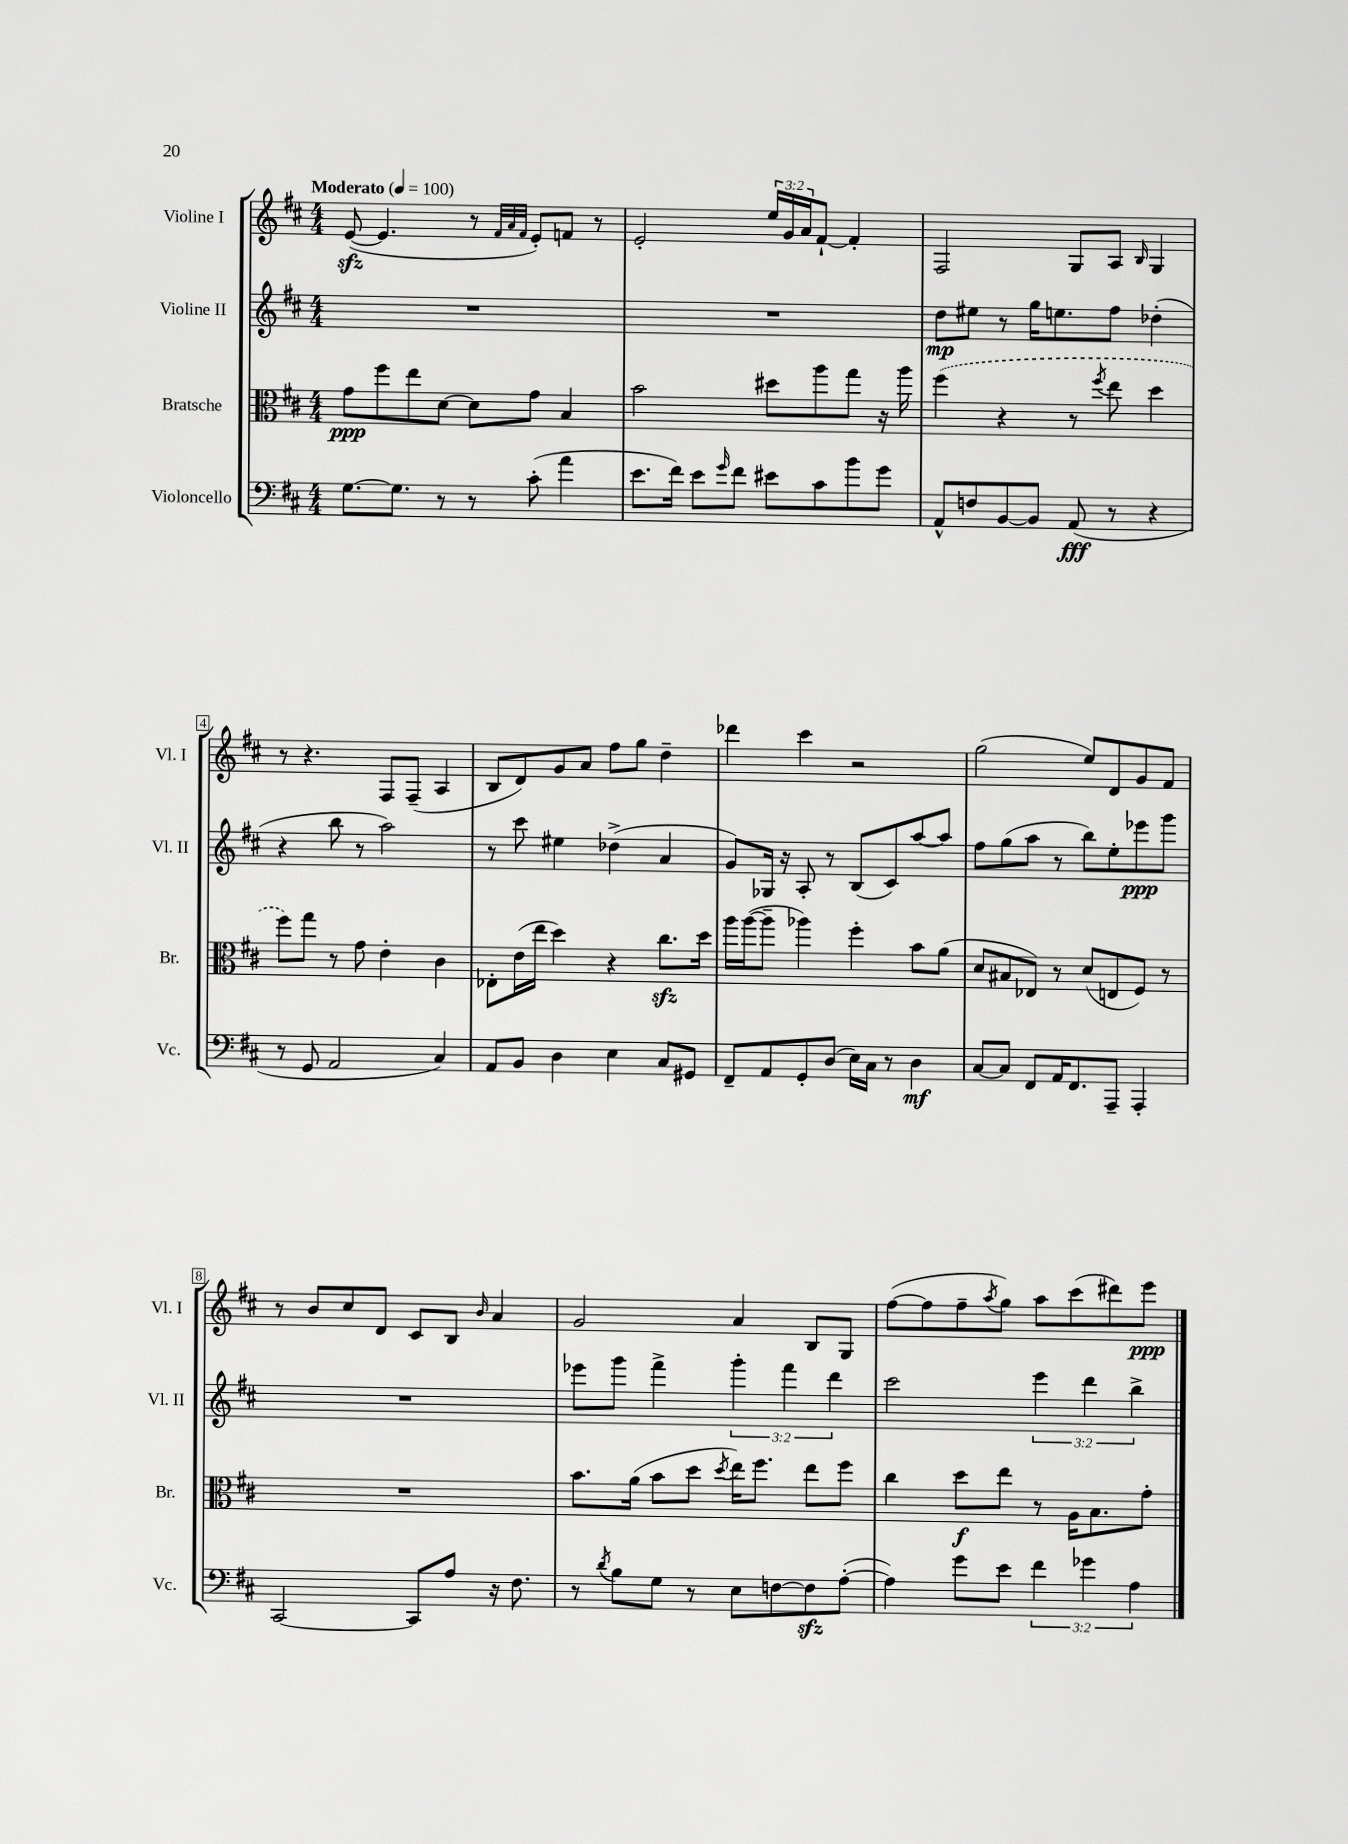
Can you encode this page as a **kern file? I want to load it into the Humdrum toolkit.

**kern	**dynam	**kern	**dynam	**kern	**dynam	**kern	**dynam
*part4	*part4	*part3	*part3	*part2	*part2	*part1	*part1
*staff4	*staff4	*staff3	*staff3	*staff2	*staff2	*staff1	*staff1
*I"Violoncello	*	*I"Bratsche	*	*I"Violine II	*	*I"Violine I	*
*I'Vc.	*	*I'Br.	*	*I'Vl. II	*	*I'Vl. I	*
*clefF4	*	*clefC3	*	*clefG2	*	*clefG2	*
*k[f#c#]	*	*k[f#c#]	*	*k[f#c#]	*	*k[f#c#]	*
*M4/4	*	*M4/4	*	*M4/4	*	*M4/4	*
*MM100	*	*MM100	*	*MM100	*	*MM100	*
=1	=1	=1	=1	=1	=1	=1	=1
!	!	!	!	!	!	!LO:TX:a:B:t=Moderato	!
[8.G\L	.	8g\L	ppp	1r	.	([8ezz/	.
.	.	8ff#\	.	.	.	4.e/]	.
8.G\J]	.	.	.	.	.	.	.
.	.	8ee\	.	.	.	.	.
8r	.	[8d\J	.	.	.	.	.
8r	.	8d\L]	.	.	.	8r	.
.	.	.	.	.	.	32qqf#/LLL	.
.	.	.	.	.	.	32qqa/	.
.	.	.	.	.	.	32qqf#/JJJ	.
(8c#'\	.	8g\J	.	.	.	8e'/L)	.
4a\	.	4B/	.	.	.	8fn/J	.
.	.	.	.	.	.	8r	.
=2	=2	=2	=2	=2	=2	=2	=2
8.e\L	.	2b\	.	1r	.	2e'/	.
16f#\Jk)	.	.	.	.	.	.	.
8e\L	.	.	.	.	.	.	.
16qqg/	.	.	.	.	.	.	.
8f#\J	.	.	.	.	.	.	.
8e#X\L	.	8dd#X\L	.	.	.	24ee/LL	.
.	.	.	.	.	.	24g/	.
.	.	.	.	.	.	24a/J	.
8c#\	.	8aa\	.	.	.	[8f#`/J	.
8b\	.	8gg\J	.	.	.	4f#'/]	.
8g\J	.	16r	.	.	.	.	.
.	.	16aa\	.	.	.	.	.
=3	=3	=3	=3	=3	=3	=3	=3
8AA^^/L	.	(4ff#\	.	8dd\L	mp	2F#/	.
8Fn/	.	.	.	8ee#X\J	.	.	.
[8BB/	.	4r	.	8r	.	.	.
8BB/J]	.	.	.	16gg\KL	.	.	.
.	.	.	.	8.een\	.	.	.
(8AA/	fff	8r	.	.	.	8G/L	.
.	.	8qff#/	.	.	.	.	.
8r	.	8ee\	.	8ff#\J	.	8A/J	.
.	.	.	.	.	.	16qqB/	.
4r	.	4dd\	.	(4dd-X'\	.	4G/	.
!!LO:LB:g=z
=4	=4	=4	=4	=4	=4	=4	=4
8r	.	8ff#\L)	.	4r	.	8r	.
8GG/	.	8gg\J	.	.	.	4.r	.
2AA/	.	8r	.	8bb\	.	.	.
.	.	8g\	.	8r	.	.	.
.	.	4e'\	.	2aa\)	.	8F#/L	.
.	.	.	.	.	.	(8F#~/J	.
4C#/)	.	4c#\	.	.	.	4A/	.
=5	=5	=5	=5	=5	=5	=5	=5
8AA/L	.	8E-X'\L	.	8r	.	8B/L	.
8BB/J	.	(16e\L	.	8ccc#\	.	8d/)	.
.	.	16ee\JJ	.	.	.	.	.
4D\	.	4dd\)	.	4ee#X\	.	8g/	.
.	.	.	.	.	.	8a/J	.
4E\	.	4r	.	(4dd-X^\	.	8ff#\L	.
.	.	.	.	.	.	8gg\J	.
8C#/L	.	8.cc#zz\L	.	4a/	.	4dd~\	.
8GG#X/J	.	.	.	.	.	.	.
.	.	16dd\Jk	.	.	.	.	.
=6	=6	=6	=6	=6	=6	=6	=6
8FF#~/L	.	16aa\LL	.	8g/L)	.	4ddd-X\	.
.	.	([16aa\J	.	.	.	.	.
8AA/	.	8aa~\J]	.	16G-X/Jk	.	.	.
.	.	.	.	16r	.	.	.
8GG'/	.	4aa-X\)	.	8A'/	.	4ccc#\	.
(8D/J	.	.	.	8r	.	.	.
16E\LL)	.	4ff#'\	.	(8B/L	.	2r	.
16C#\JJ	.	.	.	.	.	.	.
8r	.	.	.	8c#/)	.	.	.
4D\	mf	8b\L	.	[8aa/	.	.	.
.	.	(8a\J	.	8aa/J]	.	.	.
=7	=7	=7	=7	=7	=7	=7	=7
[8C#/L	.	8d/L	.	8ff#\L	.	(2gg\	.
8C#/J]	.	8B#X/	.	(8gg\	.	.	.
8FF#/L	.	8E-X/J)	.	8aa\J	.	.	.
16AA/K	.	8r	.	8r	.	.	.
8.FF#/	.	.	.	.	.	.	.
.	.	(8d/L	.	8bb\L)	.	8ee/L)	.
8AAA~/J	.	8En/	.	8ee'\	.	8d/	.
4AAA'/	.	8F#/J)	.	8eee-X\	ppp	8g/	.
.	.	8r	.	8ggg\J	.	8f#/J	.
!!LO:LB:g=z
=8	=8	=8	=8	=8	=8	=8	=8
[2CC#/	.	1r	.	1r	.	8r	.
.	.	.	.	.	.	8b/L	.
.	.	.	.	.	.	8cc#/	.
.	.	.	.	.	.	8d/J	.
8CC#/L]	.	.	.	.	.	8c#/L	.
8A/J	.	.	.	.	.	8B/J	.
.	.	.	.	.	.	16qqb/	.
16r	.	.	.	.	.	4a/	.
8.F#\	.	.	.	.	.	.	.
=9	=9	=9	=9	=9	=9	=9	=9
8r	.	8.b\L	.	8eee-X\L	.	2g/	.
8qd/	.	.	.	.	.	.	.
8B\L	.	.	.	8ggg\J	.	.	.
.	.	(16a\Jk	.	.	.	.	.
8G\J	.	8b\L	.	4fff#^\	.	.	.
8r	.	8dd\J	.	.	.	.	.
.	.	8qdd/	.	.	.	.	.
8E\L	.	16ee\KL)	.	6ggg'\	.	4a/	.
.	.	8.ff#\J	.	.	.	.	.
[8Fn\	.	.	.	.	.	.	.
.	.	.	.	6fff#\	.	.	.
8Fzz\]	.	8ee\L	.	.	.	8B/L	.
.	.	.	.	6ddd\	.	.	.
([8A'\J	.	8ff#\J	.	.	.	8G/J	.
=10	=10	=10	=10	=10	=10	=10	=10
4A\])	.	4cc#\	.	2ccc#\	.	([8ff#\L	.
.	.	.	.	.	.	8ff#\]	.
8g\L	.	8dd\L	f	.	.	8ff#~\	.
.	.	.	.	.	.	8qaa/	.
8e\J	.	8ee\J	.	.	.	8gg\J)	.
6f#\	.	8r	.	6eee\	.	8aa\L	.
.	.	16A\KL	.	.	.	(8ccc#\	.
6g-X\	.	.	.	6ddd\	.	.	.
.	.	8.B\	.	.	.	.	.
.	.	.	.	.	.	8ddd#X\)	.
6A\	.	.	.	6bb^\	.	.	.
.	.	8g'\J	.	.	.	8eee\J	ppp
==	==	==	==	==	==	==	==
*-	*-	*-	*-	*-	*-	*-	*-
